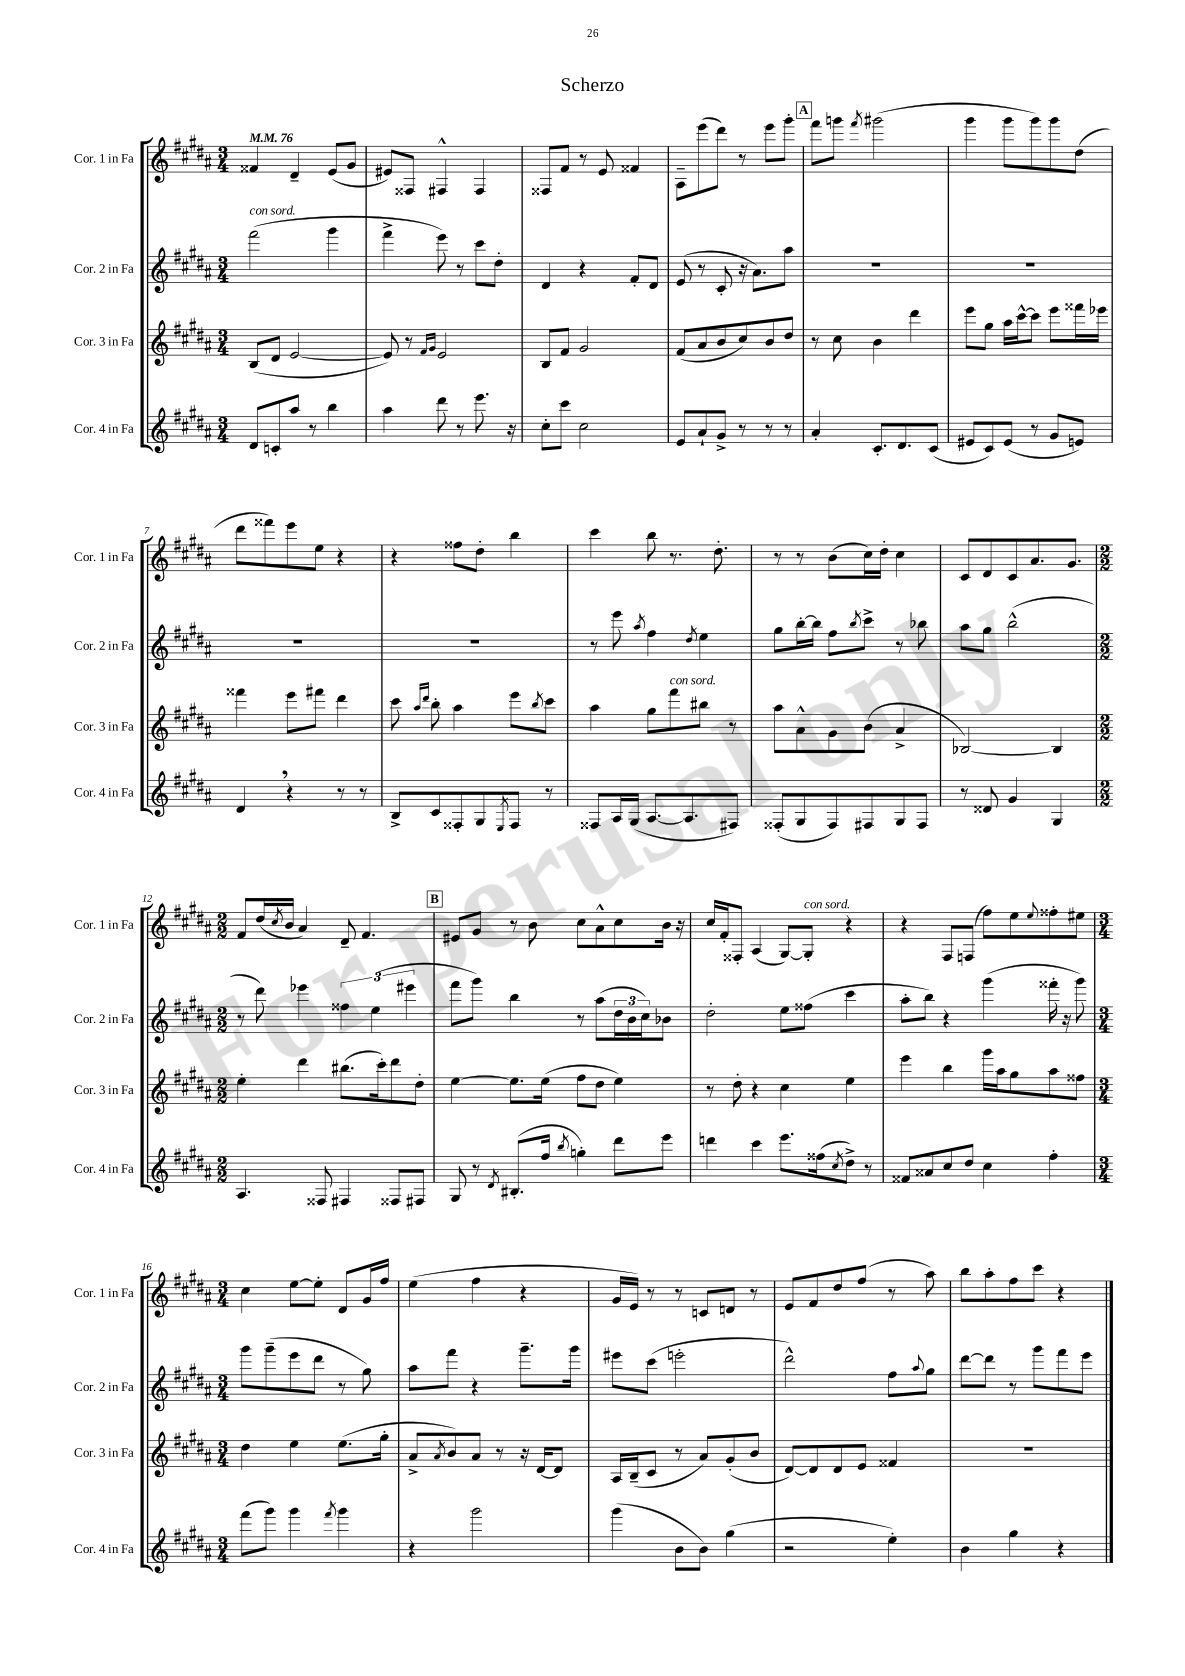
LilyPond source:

\header { title = "Scherzo" }
<<
\new StaffGroup <<
\new Staff = "s0" \with { instrumentName = "Cor. 1 in Fa" shortInstrumentName = "Cor. 1 in Fa" } {
    \clef treble \key b \major \numericTimeSignature \time 3/4 \tempo 4 = 76
    fisis'4 dis'4-- e'8( gis'8 |
    eis'8) fisis8 fis4-^ fis4 |
    fisis8 fis'8 r8 e'8 fisis'4 |
    ais8-- e'''8( dis'''8) r8 e'''8 gis'''8-. |
    \mark \markup { \box "A" } fis'''8 g'''8 \acciaccatura { fis'''8 } gis'''2( |
    gis'''4 gis'''8 gis'''8) gis'''8 dis''8( |
    dis'''8 fisis'''8) e'''8 e''8 r4 |
    r4 fisis''8 dis''8-. b''4 |
    cis'''4 b''8 r8. dis''8.-. |
    r8 r8 b'8( cis''16) dis''16-. cis''4 |
    cis'8 dis'8 cis'8 ais'8. gis'8. |
    \numericTimeSignature \time 2/2 fis'8 dis''16( \acciaccatura { cis''8 } b'16 ais'4) dis'8-- fis'4. |
    \mark \markup { \box "B" } eis'8 gis'8 r8 b'8 cis''8 ais'8-^ cis''8 b'16 r16 |
    cis''16 fis'16-. fisis8-. ais4( gis8~) gis8-.^\markup { \italic "con sord." } r4 |
    r4 fis8 f8( fis''8) e''8 \appoggiatura { e''8 } fisis''8-. eis''8 |
    \numericTimeSignature \time 3/4 cis''4 e''8~ e''8-. dis'8 gis'16 fis''16 |
    e''4( fis''4 r4 |
    gis'16 e'16) r8 r8 c'8 d'8 r8 |
    e'8 fis'8 dis''8 fis''8( r8 ais''8) |
    b''8 ais''8-. fis''8 cis'''8 r4 \bar "|." |
}
\new Staff = "s1" \with { instrumentName = "Cor. 2 in Fa" shortInstrumentName = "Cor. 2 in Fa" } {
    \clef treble \key b \major \numericTimeSignature \time 3/4
    fis'''2^\markup { \italic "con sord." }( gis'''4 |
    fis'''4-> e'''8) r8 cis'''8 dis''8-. |
    dis'4 r4 fis'8-. dis'8 |
    e'8( r8 cis'8-. r16 ais'8.) ais''8 |
    \mark \markup { \box "A" } R2. |
    R2. |
    R2. |
    R2. |
    r8 e'''8 \acciaccatura { ais''8 } fis''4 \acciaccatura { dis''8 } e''4 |
    gis''8 b''16~-. b''16 fis''8 \acciaccatura { b''8 } cis'''8-> r8 bes''8 |
    ais''8 gis''8 b''2-^( |
    \numericTimeSignature \time 2/2 r8 dis'''8) ees'''4 \tuplet 3/2 { fisis''4 e''4( eis'''4 } |
    \mark \markup { \box "B" } fis'''8 gis'''8) b''4 r8 ais''8( \tuplet 3/2 { dis''16 b'16 cis''16) } bes'8 |
    dis''2-. e''8 fisis''8( cis'''4 |
    ais''8-. b''8) r4 gis'''4( fisis'''16-. r16 gis'''8) |
    \numericTimeSignature \time 3/4 gis'''8 gis'''8--( e'''8 dis'''8 r8 gis''8) |
    ais''8 fis'''8 r4 gis'''8.-- gis'''16 |
    eis'''8 cis'''8( e'''2-. |
    dis'''2-^) fis''8 \appoggiatura { ais''8 } gis''8 |
    dis'''8~ dis'''8 r8 gis'''8 fis'''8 e'''8 \bar "|." |
}
\new Staff = "s2" \with { instrumentName = "Cor. 3 in Fa" shortInstrumentName = "Cor. 3 in Fa" } {
    \clef treble \key b \major \numericTimeSignature \time 3/4
    b8( dis'8 e'2~ |
    e'8) r8 \grace { fis'16 gis'16 } e'2 |
    b8 fis'8 gis'2 |
    fis'8( ais'8 b'8 cis''8) b'8 dis''8 |
    \mark \markup { \box "A" } r8 cis''8 b'4 dis'''4 |
    e'''8 gis''8 ais''16 cis'''16~-^ cis'''8 e'''8 fisis'''16 ees'''16 |
    fisis'''4 e'''8 fis'''8 dis'''4 |
    cis'''8 \grace { ais''16 dis'''16 } b''8-. ais''4 e'''8 \acciaccatura { b''8 } cis'''8 |
    ais''4 gis''8 fis'''8^\markup { \italic "con sord." } bis''8 r8 |
    ais''8 ais'8-^ gis'8 b'8( ais'4-> |
    bes2~) bes4 |
    \numericTimeSignature \time 2/2 e''4-. dis'''4 bis''8.( cis'''16-.) dis'''8 dis''8-. |
    \mark \markup { \box "B" } e''4~ e''8. e''16( fis''8 dis''8 e''4) |
    r8 dis''8-. r4 cis''4 e''4 |
    e'''4 b''4 gis'''16 ais''16 gis''8 ais''8 fisis''8 |
    \numericTimeSignature \time 3/4 dis''4 e''4 e''8.( gis''16-. |
    ais'8-> \acciaccatura { ais'8 } b'8) ais'8 r8 r16 dis'16~ dis'8 |
    ais16 b16--( cis'8 r8 ais'8) gis'8-.( b'8 |
    dis'8~) dis'8 dis'8 e'8 fisis'4 |
    R2. \bar "|." |
}
\new Staff = "s3" \with { instrumentName = "Cor. 4 in Fa" shortInstrumentName = "Cor. 4 in Fa" } {
    \clef treble \key b \major \numericTimeSignature \time 3/4
    dis'8 c'8-. ais''8 r8 b''4 |
    ais''4 dis'''8 r8 e'''8. r16 |
    cis''8-. cis'''8 cis''2 |
    e'8 ais'8-! gis'8-> r8 r8 r8 |
    \mark \markup { \box "A" } ais'4-. cis'8.-. dis'8. cis'8( |
    eis'8 cis'8) eis'8( r8 gis'8 e'8) |
    dis'4 \breathe r4 r8 r8 |
    b8-> cis'8 fisis8-. gis8 \acciaccatura { e8 } fisis8 r8 |
    fisis8 ais16 gis16( ais8.~ ais8. fis8) |
    fisis8-.( gis8 fisis8) fis8 gis8 fis8 |
    r8 disis'8 gis'4 gis4 |
    \numericTimeSignature \time 2/2 ais4. fisis8 fis4 fisis8 fis8 |
    \mark \markup { \box "B" } gis8 r8 \acciaccatura { dis'8 } bis8.-.( fis''16 \acciaccatura { b''8 } g''4-.) dis'''8 e'''8 |
    d'''4 cis'''4 e'''8. fisis''16( \acciaccatura { cis''8 } dis''8->) r8 |
    fisis'8 aisis'8 cis''8 dis''8 cis''4 fis''4-. |
    \numericTimeSignature \time 3/4 fis'''8( gis'''8) gis'''4 \acciaccatura { fis'''8 } gis'''4 |
    r4 gis'''2 |
    gis'''4( b'8 b'8) gis''4( |
    r2 e''4-.) |
    b'4 gis''4 r4 \bar "|." |
}
>>
>>
